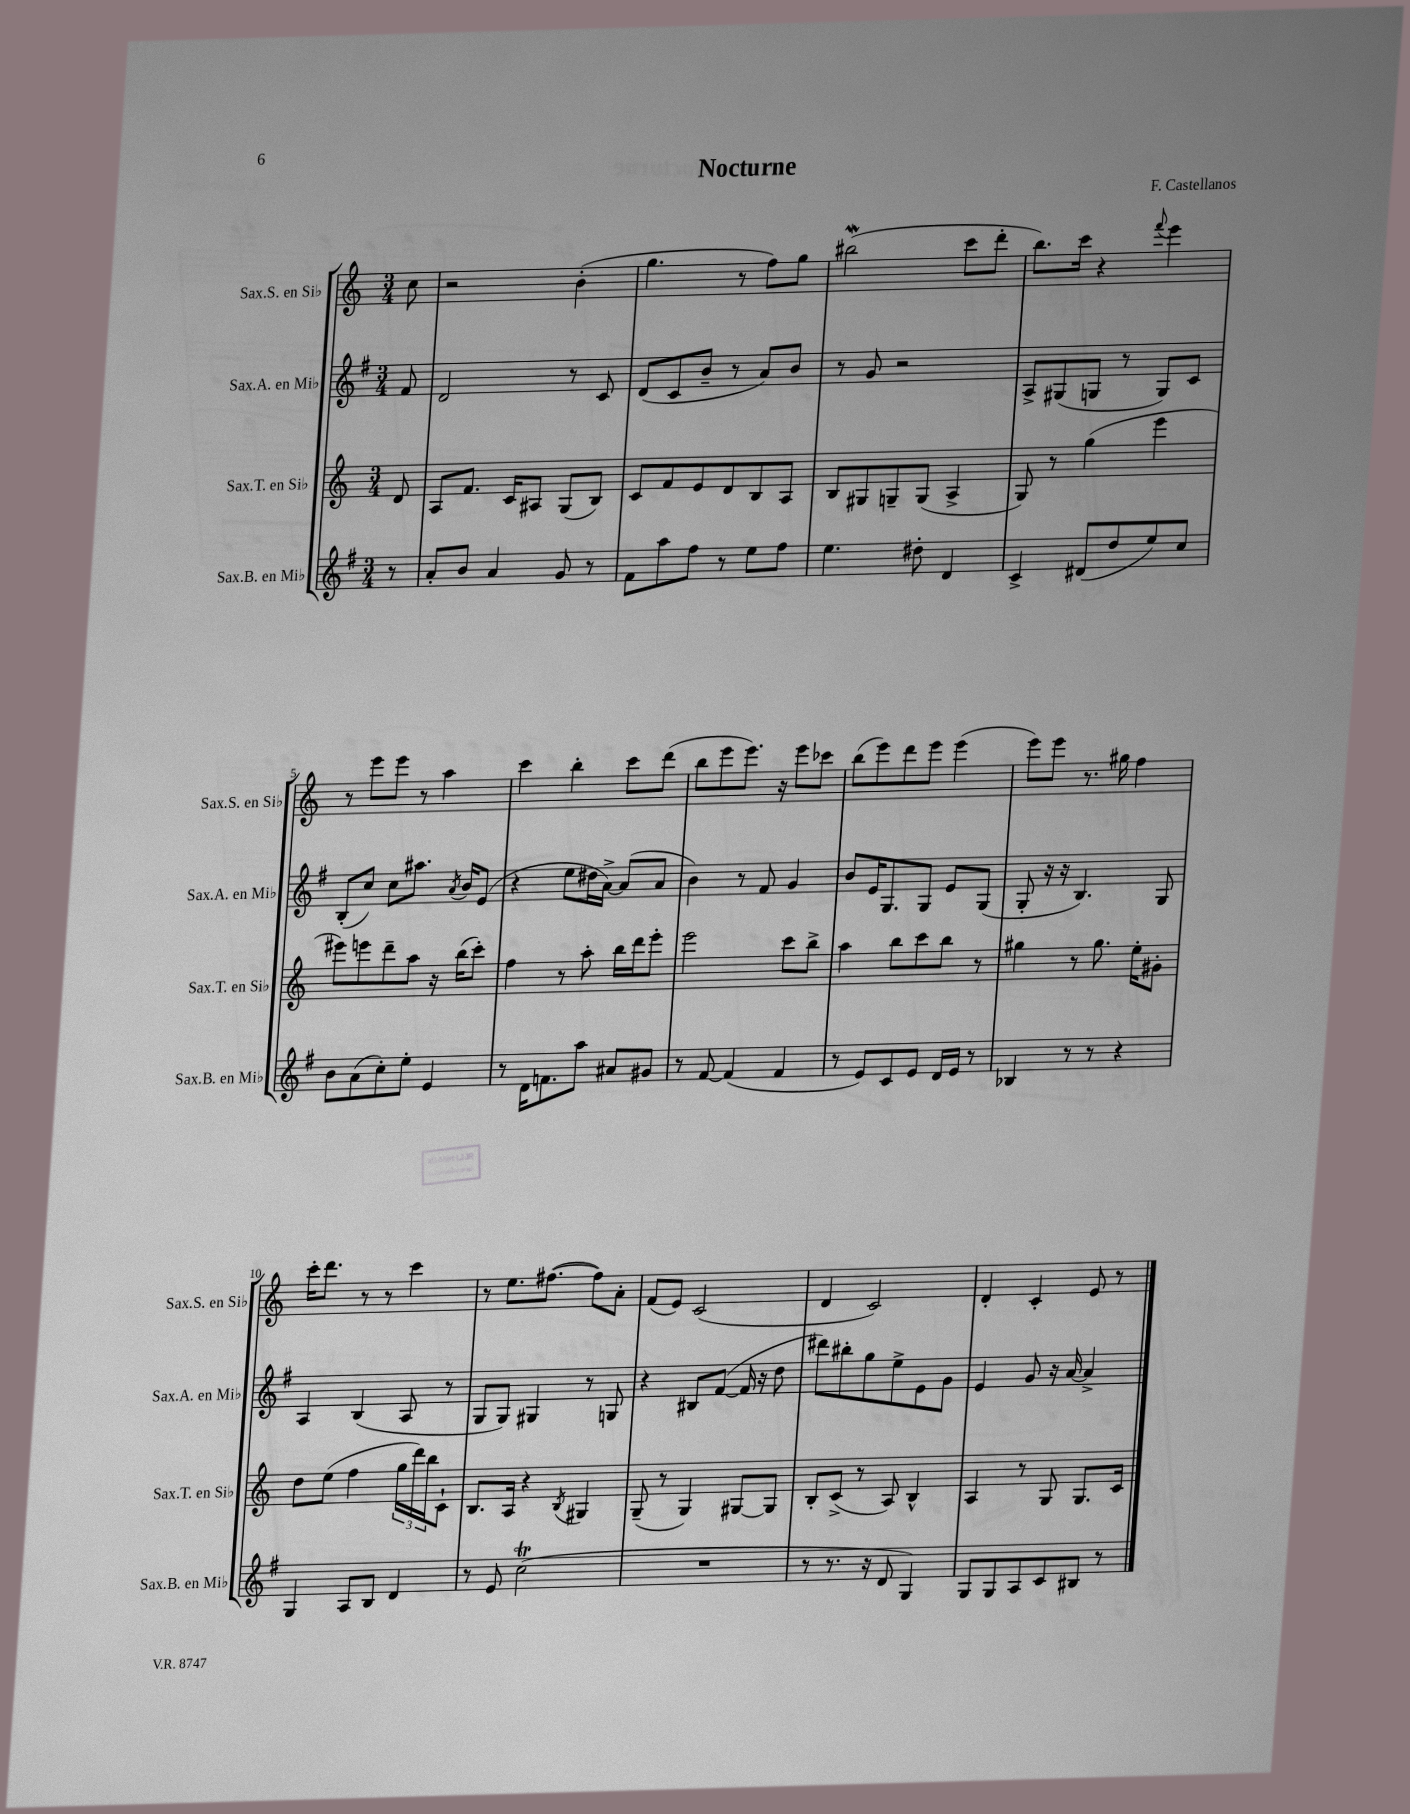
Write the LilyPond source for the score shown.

\header { title = "Nocturne" composer = "F. Castellanos" }
<<
\new StaffGroup <<
\new Staff = "s0" \with { instrumentName = "Sax.S. en Sib" shortInstrumentName = "Sax.S. en Sib" } {
    \clef treble \key c \major \numericTimeSignature \time 3/4 \partial 8
    c''8 |
    r2 b'4-.( |
    g''4. r8 f''8) g''8 |
    bis''2\mordent( c'''8 d'''8-. |
    b''8.) c'''16 r4 \appoggiatura { f'''8 } e'''4 |
    r8 e'''8 e'''8 r8 a''4 |
    c'''4 b''4-. c'''8 d'''8( |
    b''8 e'''8 e'''8.) r16 e'''8 ces'''8 |
    b''8( e'''8) d'''8 e'''8 e'''4( |
    e'''8) e'''8 r8. gis''16 f''4 |
    c'''16-. d'''8. r8 r8 c'''4 |
    r8 e''8. fis''8.~( fis''8) a'8-. |
    f'8( e'8) c'2( |
    d'4 c'2) |
    d'4-. c'4-. e'8 r8 \bar "|." |
}
\new Staff = "s1" \with { instrumentName = "Sax.A. en Mib" shortInstrumentName = "Sax.A. en Mib" } {
    \clef treble \key g \major \numericTimeSignature \time 3/4 \partial 8
    fis'8 |
    d'2 r8 c'8 |
    d'8( c'8 b'8-- r8 a'8) b'8 |
    r8 g'8 r2 |
    a8-> gis8( g8 r8 g8) c'8 |
    b8-.( c''8) c''8 ais''8. \acciaccatura { a'8 } b'16 e'8( |
    r4 e''8 dis''16 a'16~->) a'8( a'8 |
    b'4) r8 fis'8 g'4 |
    b'8 e'16 g8. g8 e'8 g8( |
    g8-. r16 r16 b4.) g8 |
    a4 b4( a8 r8 |
    g8 g8) gis4 r8 g8 |
    r4 bis8 fis'8~( fis'16 r16 d''8 |
    dis'''8) bis''8-. g''8 e''8-> e'8 g'8 |
    e'4 g'8 r16 a'16~ a'4-> \bar "|." |
}
\new Staff = "s2" \with { instrumentName = "Sax.T. en Sib" shortInstrumentName = "Sax.T. en Sib" } {
    \clef treble \key c \major \numericTimeSignature \time 3/4 \partial 8
    d'8 |
    a8 f'8. c'16 ais8 g8( b8) |
    c'8 f'8 e'8 d'8 b8 a8 |
    b8 gis8 g8-- g8( a4-> |
    g8) r8 g''4( e'''4 |
    eis'''8) e'''8 d'''8-- a''8 r16 b''16( c'''8-.) |
    f''4 r8 a''8-. b''16 d'''16 e'''8-. |
    e'''2 c'''8 b''8-> |
    a''4 b''8 c'''8 b''8 r8 |
    gis''4 r8 gis''8. e''16-. gis'8-. |
    d''8 e''8( f''4 \tuplet 3/2 { g''16 d'''16) b''16 } c'8-! |
    b8. a16 r4 \acciaccatura { b8 } gis4 |
    g8--( r8 g4) gis8~ gis8 |
    b8-. c'8->( r8 a8) b4-^ |
    a4 r8 g8 g8. c'16 \bar "|." |
}
\new Staff = "s3" \with { instrumentName = "Sax.B. en Mib" shortInstrumentName = "Sax.B. en Mib" } {
    \clef treble \key g \major \numericTimeSignature \time 3/4 \partial 8
    r8 |
    a'8-. b'8 a'4 g'8 r8 |
    fis'8 a''8 fis''8 r8 e''8 fis''8 |
    e''4. dis''8-. d'4 |
    c'4-> dis'8( d''8 e''8) c''8 |
    b'8 a'8( c''8-.) e''8-. e'4 |
    r8 d'16 f'8. a''8 ais'8 gis'8 |
    r8 fis'8~ fis'4( fis'4 |
    r8 e'8) c'8 e'8 d'16 e'16 r8 |
    bes4 r8 r8 r4 |
    g4 a8 b8 d'4 |
    r8 e'8 c''2\trill( |
    R2. |
    r8 r8. r16 d'8 g4) |
    g8 g8 a8 c'8 bis8 r8 \bar "|." |
}
>>
>>
